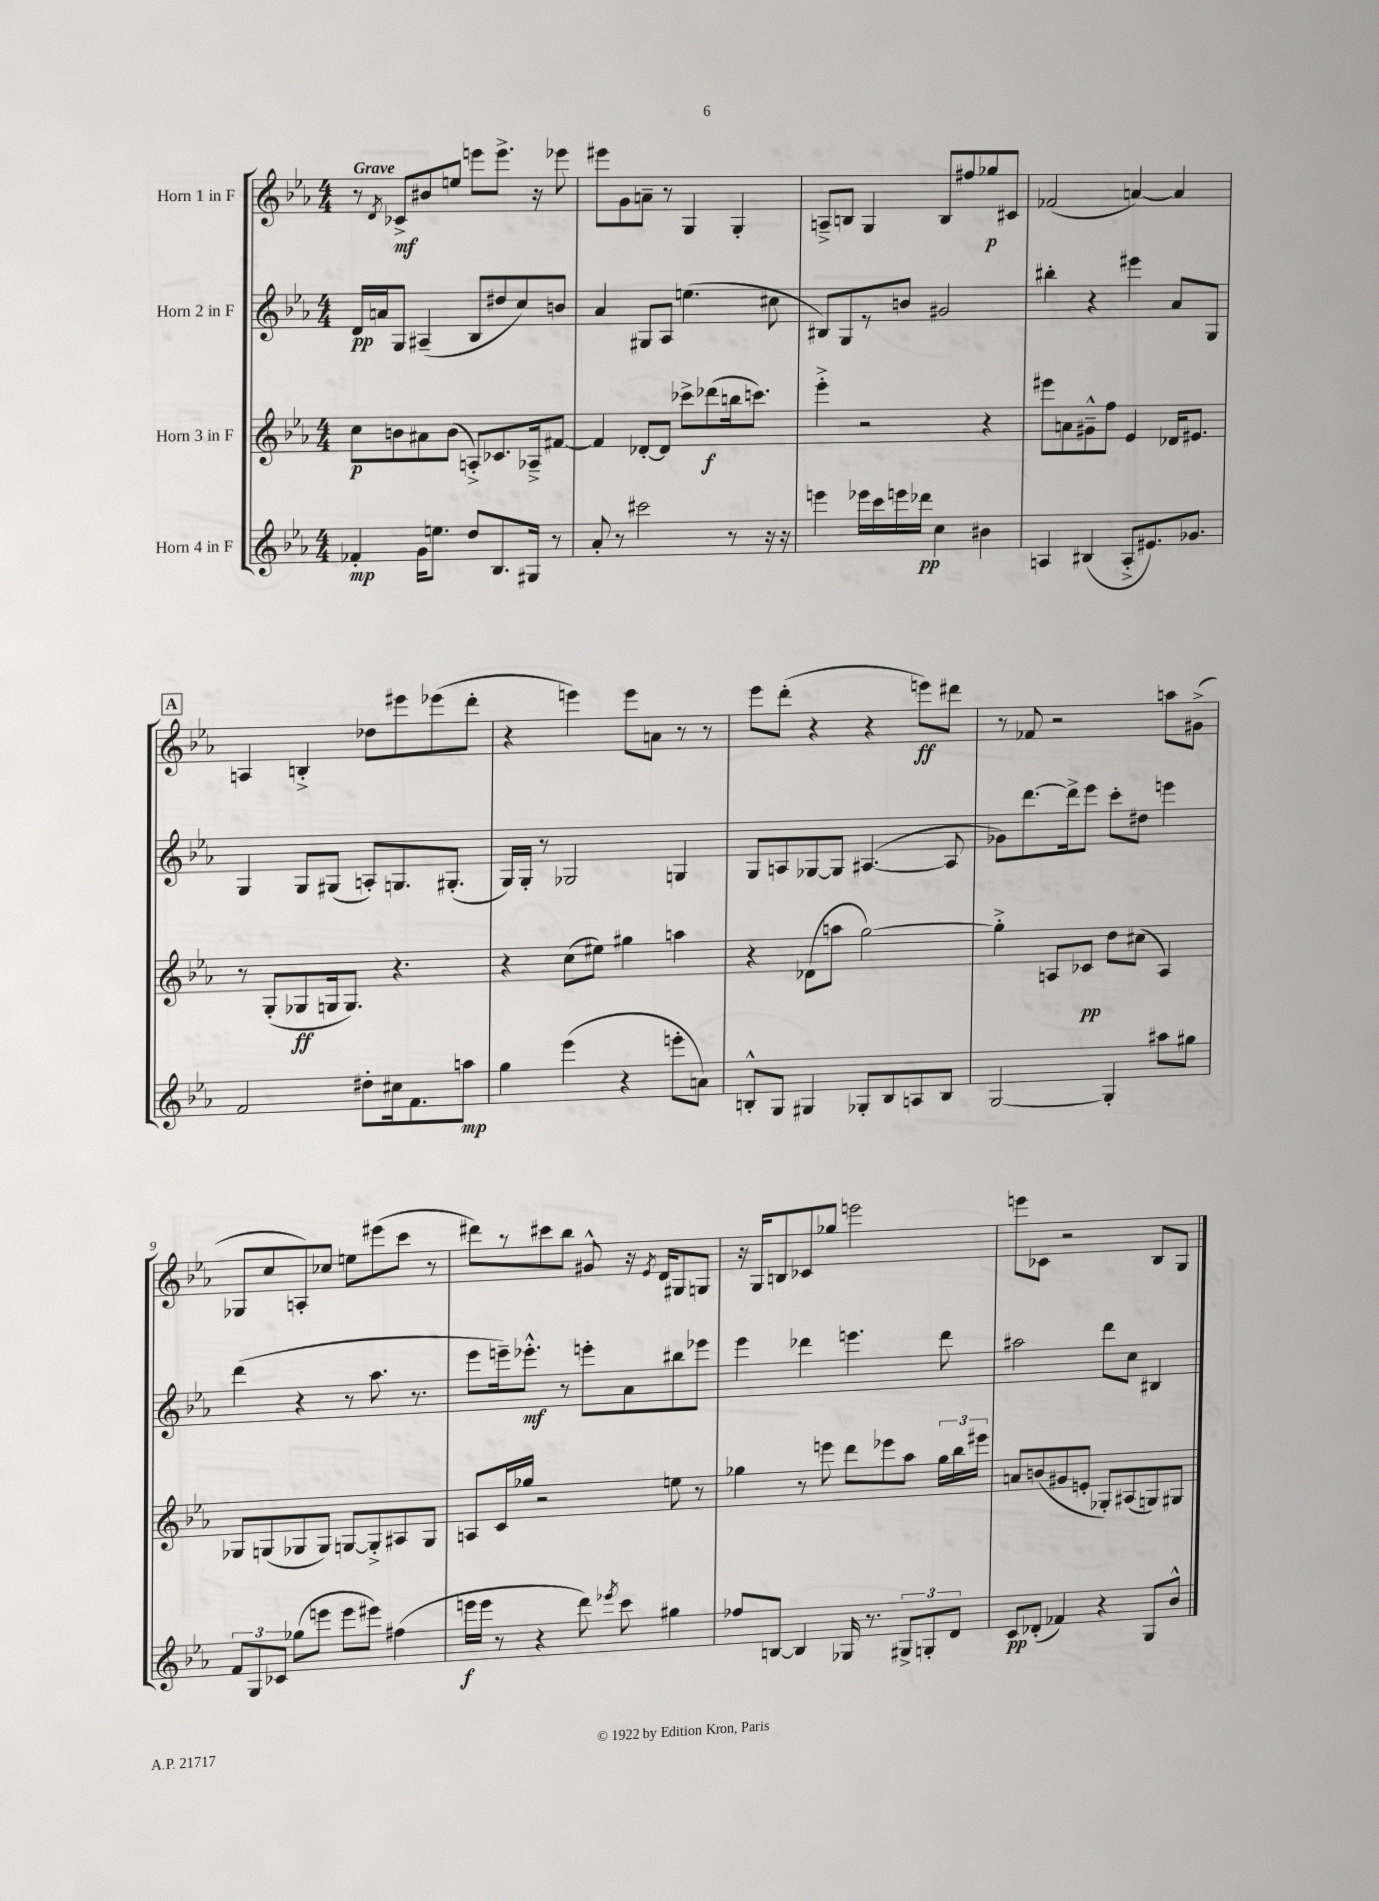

**kern	**dynam	**kern	**dynam	**kern	**dynam	**kern	**dynam
*part4	*part4	*part3	*part3	*part2	*part2	*part1	*part1
*staff4	*staff4	*staff3	*staff3	*staff2	*staff2	*staff1	*staff1
*I"Horn 4 in F	*	*I"Horn 3 in F	*	*I"Horn 2 in F	*	*I"Horn 1 in F	*
*clefG2	*	*clefG2	*	*clefG2	*	*clefG2	*
*k[b-e-a-]	*	*k[b-e-a-]	*	*k[b-e-a-]	*	*k[b-e-a-]	*
*M4/4	*	*M4/4	*	*M4/4	*	*M4/4	*
=1	=1	=1	=1	=1	=1	=1	=1
!	!	!	!	!	!	!LO:TX:a:B:t=Grave	!
4f-X'/	mp	8cc\L	p	16d/LL	pp	8r	.
.	.	.	.	16an/J	.	.	.
.	.	.	.	.	.	8qd/	.
.	.	8bn\	.	8G/J	.	8c-X^/L	mf
16g\KL	.	8a#X\	.	(4A#X~/	.	8b#X/	.
8.een\J	.	.	.	.	.	.	.
.	.	(8b\J	.	.	.	8een/J	.
8dd/L	.	8An'^/L)	.	8B-/L	.	8eeen\L	.
8.B-/	.	8.c-X/	.	8dd#X/	.	8.eee^\J	.
.	.	.	.	8cc/)	.	.	.
16G#X/Jk	.	16A-X~^/k	.	.	.	16r	.
8r	.	[8f#X/J	.	8bn/J	.	8eee-X\	.
=2	=2	=2	=2	=2	=2	=2	=2
8a-'/	.	4f#/]	.	4a-/	.	8eee#X\L	.
8r	.	.	.	.	.	8g\	.
2ccc#X\	.	[8d-X'/L	.	8G#X/L	.	8an~\J	.
.	.	8d-/J]	.	8A-/J	.	8r	.
.	.	8ccc-X^\L	.	(4.een\	.	4G/	.
.	.	(8ddd-X\	f	.	.	.	.
8r	.	16bbn\k	.	.	.	4G'/	.
.	.	8.cccn\J)	.	.	.	.	.
16r	.	.	.	8cc#X\	.	.	.
16r	.	.	.	.	.	.	.
=3	=3	=3	=3	=3	=3	=3	=3
4eeen\	.	4eee-'^\	.	8B#X/L)	.	8An~^/L	.
.	.	.	.	8G/	.	8Bn/J	.
16eee-X\LL	.	2r	.	8r	.	4G/	.
16ccc\	.	.	.	.	.	.	.
16eeen\	.	.	.	8bn/J	.	.	.
16ddd-X\JJ	pp	.	.	.	.	.	.
4cc\	.	.	.	2g#X/	.	8B/L	.
.	.	.	.	.	.	8ff#X/	.
4b#X\	.	4r	.	.	.	8gg-X/	p
.	.	.	.	.	.	8c#X/J	.
=4	=4	=4	=4	=4	=4	=4	=4
4An/	.	8eee#X\L	.	4bb#X'\	.	(2f-X/	.
.	.	8an\	.	.	.	.	.
(4B#X/	.	8g#X~^^\	.	4r	.	.	.
.	.	8ff\J	.	.	.	.	.
8A'^/L	.	4e-/	.	4eee#X\	.	[4an/)	.
8.e#X/)	.	.	.	.	.	.	.
.	.	16d-X/KL	.	8a-/L	.	4a/]	.
8.g-X/J	.	8.e#X/J	.	.	.	.	.
.	.	.	.	8G/J	.	.	.
!!LO:LB:g=z
!!LO:REH:place=s1:t=A
=5	=5	=5	=5	=5	=5	=5	=5
2f/	.	8r	.	4G/	.	4An/	.
.	.	(8G'/L	.	.	.	.	.
.	.	8G-X/	ff	8G/L	.	4Bn'^/	.
.	.	16Gn/k	.	(8G#X/J	.	.	.
.	.	8.G/J)	.	.	.	.	.
8dd#X'\L	.	.	.	8An'/L)	.	8dd-X\L	.
16cc#X\k	.	4.r	.	8.Gn/	.	8eee#X\	.
8.f\	.	.	.	.	.	.	.
.	.	.	.	.	.	(8eee-X\	.
.	.	.	.	(8.G#X'/J	.	.	.
8aan\J	mp	.	.	.	.	8ddd'\J	.
=6	=6	=6	=6	=6	=6	=6	=6
4gg\	.	4r	.	16G/LL)	.	4r	.
.	.	.	.	16G'/JJ	.	.	.
.	.	.	.	8r	.	.	.
(4eee-\	.	(8cc\L	.	2G-X/	.	4eeen\)	.
.	.	8ee#X\J)	.	.	.	.	.
4r	.	4gg#X\	.	.	.	8eee\L	.
.	.	.	.	.	.	8an\J	.
8eeen'\L	.	4aan\	.	4Gn/	.	8r	.
8an\J)	.	.	.	.	.	8r	.
=7	=7	=7	=7	=7	=7	=7	=7
8Bn'^^/L	.	4r	.	8G/L	.	8eee-\L	.
8G/J	.	.	.	8An/	.	(8ddd'\J	.
4G#X/	.	(8d-X\L	.	[8G-X/	.	4r	.
.	.	8aan\J	.	8G-/J]	.	.	.
8G-X'/L	.	[2gg\)	.	([4.A#X/	.	4r	.
8B/	.	.	.	.	.	.	.
8An/	.	.	.	.	.	8eeen\L)	ff
8B/J	.	.	.	8A#/]	.	8ddd#X\J	.
=8	=8	=8	=8	=8	=8	=8	=8
[2G/	.	4gg'^\]	.	8g-X\L)	.	8r	.
.	.	.	.	[8.ddd\	.	8f-X/	.
.	.	8An/L	.	.	.	2r	.
.	.	.	.	16ddd^\k]	.	.	.
.	.	8c-X/J	pp	8eee-\J	.	.	.
4G'/]	.	8dd\L	.	8ccc'\L	.	.	.
.	.	(8cc#X\J	.	8dd#X\J	.	.	.
8aa#X\L	.	4A/)	.	4eeen\	.	8aan\L	.
8gg#X\J	.	.	.	.	.	(8g#X^\J	.
!!LO:LB:g=z
=9	=9	=9	=9	=9	=9	=9	=9
12f/L	.	8G-X/L	.	(4ddd\	.	8G-X/L	.
12G/	.	.	.	.	.	.	.
.	.	(8Gn/	.	.	.	8cc/	.
12c-X/J	.	.	.	.	.	.	.
(8gg-X\L	.	8G-X/	.	4r	.	8An'/)	.
8eeen\J	.	8G-/J)	.	.	.	8cc-X/J	.
8eee\L	.	[8Gn/L	.	8r	.	8een\L	.
8eee#X\J)	.	8G'^/]	.	8.aa-\	.	(8eee#X\	.
(4ff#X\	.	8A#X/	.	.	.	8ccc\J	.
.	.	.	.	8.r	.	.	.
.	.	8G/J	.	.	.	8r	.
=10	=10	=10	=10	=10	=10	=10	=10
16eeen\LL	f	8An/L	.	8eee-\L	.	8ddd#X\L)	.
16eee\JJ	.	.	.	.	.	.	.
8r	.	16c/L	.	16eeen~\k)	.	8r	.
.	.	16gg-X/JJ	.	8.eee-X'^^\J	mf	.	.
4r	.	2r	.	.	.	8ccc#X\	.
.	.	.	.	8r	.	8bb-\J	.
8ddd\)	.	.	.	8eeen'\L	.	8g#X^^/	.
8qeee-X/	.	.	.	.	.	.	.
8ccc\	.	.	.	8a-\	.	16r	.
.	.	.	.	.	.	8qe-/	.
.	.	.	.	.	.	16d/KL	.
4gg#X\	.	8een\	.	8bb#X\	.	8G#X/	.
.	.	8r	.	8eee-X\J	.	8Gn/J	.
=11	=11	=11	=11	=11	=11	=11	=11
8ff-X/L	.	4gg-X\	.	4eee-\	.	16r	.
.	.	.	.	.	.	16G/KL	.
[8Bn/J	.	.	.	.	.	8Bn/	.
4B/]	.	8r	.	4ddd-X\	.	8c-X/	.
.	.	8eeen\	.	.	.	8gg-X/J	.
16G-X/	.	8ddd\L	.	4.eeen\	.	2eeen\	.
8.r	.	.	.	.	.	.	.
.	.	8eee-X\	.	.	.	.	.
12G#X^/L	.	8aa-\J	.	.	.	.	.
12Gn'/	.	.	.	.	.	.	.
.	.	24gg-\LL	.	8ddd-\	.	.	.
12d/J	.	24bb-\	.	.	.	.	.
.	.	24eee#X\JJ	.	.	.	.	.
=12	=12	=12	=12	=12	=12	=12	=12
8c/L	pp	8an/L	.	2aa#X\	.	8eeen\L	.
(8d-X'/J	.	(8bn/	.	.	.	8c-X\J	.
4f-X/)	.	8g#X/	.	.	.	2r	.
.	.	8en'/J	.	.	.	.	.
4r	.	8G-X'/L)	.	8ddd\L	.	.	.
.	.	(8A#X/	.	8cc\J	.	.	.
8G/L	.	8Gn/)	.	4B#X/	.	8B-/L	.
8b-^^/J	.	8G#X/J	.	.	.	8G/J	.
==	==	==	==	==	==	==	==
*-	*-	*-	*-	*-	*-	*-	*-
